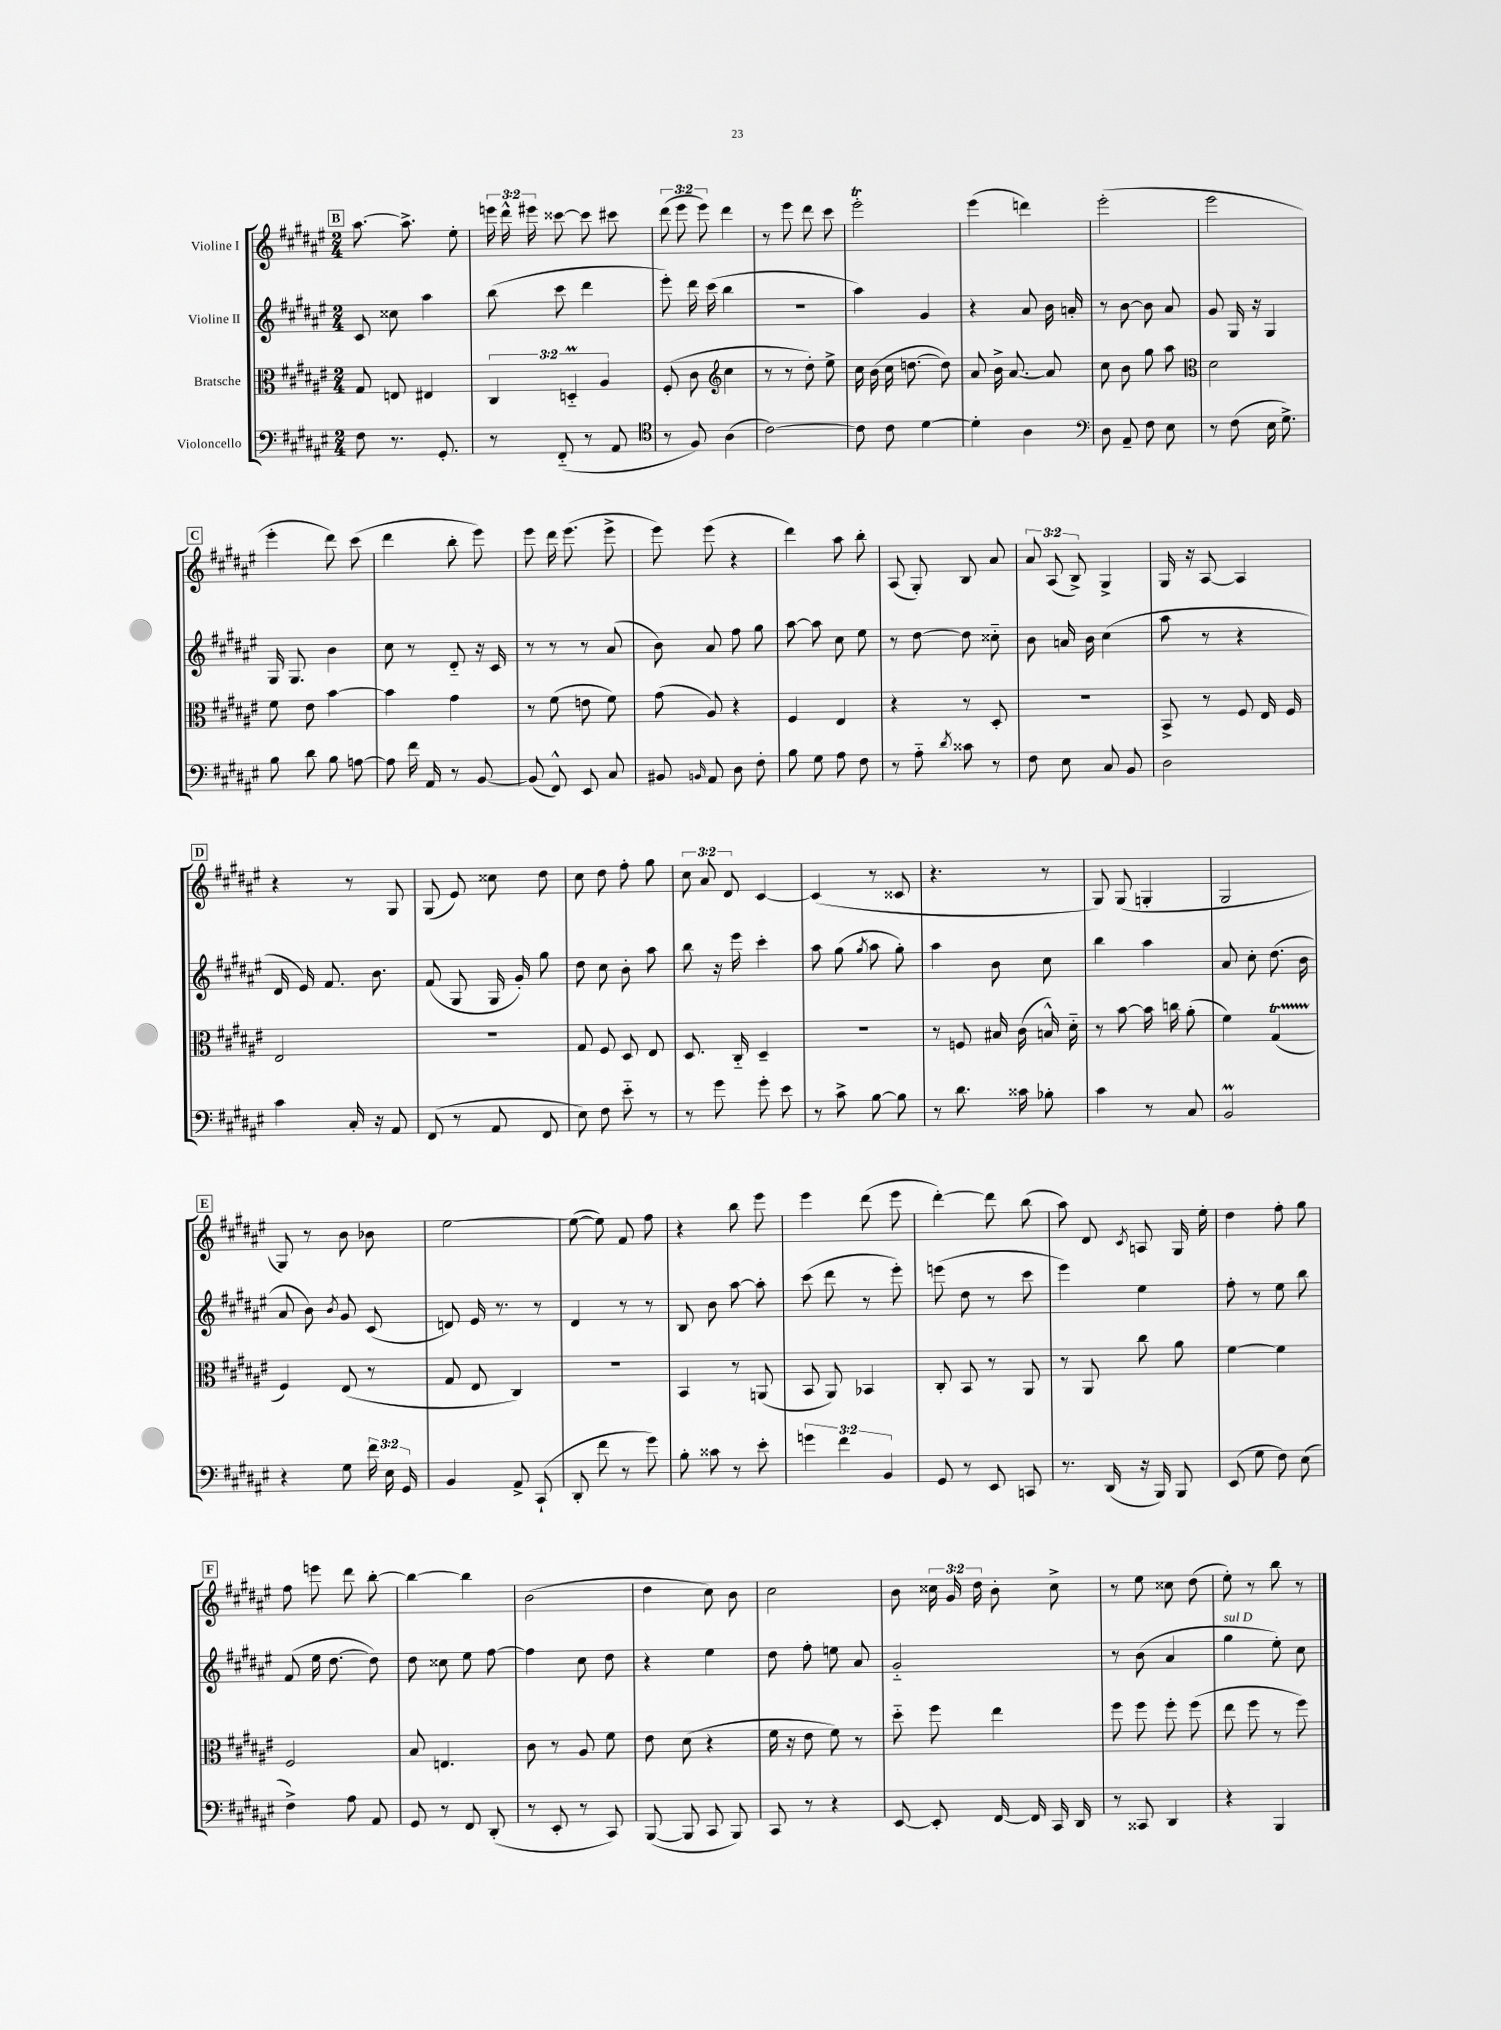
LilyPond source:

<<
\new StaffGroup <<
\new Staff = "s0" \with { instrumentName = "Violine I" } {
    \clef treble \key fis \major \numericTimeSignature \time 2/4 \override Staff.TupletNumber.text = #tuplet-number::calc-fraction-text
    \autoBeamOff \mark \markup { \box "B" } ais''8.~ ais''8.-> eis''8-. |
    \tuplet 3/2 { e'''16 dis'''16-^ eis'''16 } cisis'''8~ cisis'''8 cis'''8 |
    \tuplet 3/2 { dis'''8( eis'''8 eis'''8) } dis'''4 |
    r8 eis'''8 dis'''8 cis'''8 |
    eis'''2-.\trill |
    eis'''4( d'''4) |
    eis'''2-.( |
    eis'''2 |
    \mark \markup { \box "C" } eis'''4-. dis'''8) cis'''8( |
    dis'''4 b''8-. eis'''8) |
    eis'''8 dis'''16 eis'''8.( eis'''8-> |
    eis'''8) eis'''8( r4 |
    dis'''4) ais''8 b''8-. |
    ais8( gis8-.) b8 ais'8 |
    \tuplet 3/2 { ais'8 ais8( b8->) } gis4-> |
    gis16 r16 ais8~ ais4 |
    \mark \markup { \box "D" } r4 r8 gis8 |
    gis8( eis'8) cisis''8 dis''8 |
    cis''8 dis''8 fis''8-. gis''8 |
    \tuplet 3/2 { cis''8 ais'8 dis'8 } cis'4~ |
    cis'4( r8 cisis'8 |
    r4. r8 |
    gis8) gis8( g4-. |
    gis2 |
    \mark \markup { \box "E" } gis8) r8 b'8 bes'8 |
    eis''2~ |
    eis''8~( eis''8) fis'8 fis''8 |
    r4 b''8 eis'''8 |
    eis'''4 dis'''8( eis'''8 |
    dis'''4~-.) dis'''8 b''8( |
    ais''8) dis'8 \acciaccatura { cis'8 } a8 gis16 eis''16-. |
    dis''4 fis''8-. gis''8 |
    \mark \markup { \box "F" } fis''8 e'''8 dis'''8 b''8~-. |
    b''4~ b''4 |
    b'2( |
    dis''4 cis''8) b'8 |
    cis''2 |
    b'8 \tuplet 3/2 { cisis''16 gis'16 dis''16 } b'8-. cisis''8-> |
    r8 eis''8 cisis''8 dis''8( |
    eis''8-.) r8 b''8 r8 \bar "|." |
}
\new Staff = "s1" \with { instrumentName = "Violine II" } {
    \clef treble \key fis \major \numericTimeSignature \time 2/4
    \autoBeamOff \mark \markup { \box "B" } cis'8 cisis''8 ais''4 |
    b''8( cis'''8 dis'''4 |
    eis'''8-.) dis'''16 cis'''16( b''4 |
    r2 |
    ais''4) gis'4 |
    r4 ais'8 b'16 a'16-. |
    r8 b'8~ b'8 ais'8 |
    gis'8 gis16 r16 gis4 |
    \mark \markup { \box "C" } gis16 gis8. b'4 |
    cis''8 r8 dis'8-_ r16 cis'16 |
    r8 r8 r8 ais'8( |
    b'8) ais'8 fis''8 gis''8 |
    ais''8~ ais''8 cis''8 eis''8 |
    r8 dis''8~ dis''8 cisis''8-_ |
    b'8 a'16 b'16 cis''4( |
    ais''8 r8 r4 |
    \mark \markup { \box "D" } dis'16 eis'16) fis'8. b'8. |
    fis'8( gis8 gis16 gis'16-.) gis''8 |
    dis''8 cis''8 b'8-. ais''8 |
    b''8 r16 eis'''16 cis'''4-. |
    ais''8 gis''8( \acciaccatura { gis''8 } ais''8 gis''8-.) |
    ais''4 b'8 cis''8 |
    b''4 ais''4 |
    ais'8 cis''8-. dis''8.( b'16 |
    \mark \markup { \box "E" } ais'8 b'8) \acciaccatura { b'8 } gis'8 cis'8( |
    d'8) eis'16 r8. r8 |
    dis'4 r8 r8 |
    b8 b'8 ais''8~ ais''8-. |
    cis'''8( dis'''8 r8 eis'''8-.) |
    e'''8( dis''8 r8 cis'''8 |
    eis'''4) eis''4 |
    fis''8-. r8 eis''8 b''8 |
    \mark \markup { \box "F" } fis'8( eis''16 dis''8.~ dis''8) |
    dis''8 cisis''8 eis''8 fis''8~ |
    fis''4 cis''8 dis''8 |
    r4 eis''4 |
    dis''8 fis''8-. e''8 ais'8 |
    gis'2-_ |
    r8 b'8( ais'4 |
    gis''4^\markup { \italic "sul D" } eis''8-.) cis''8 \bar "|." |
}
\new Staff = "s2" \with { instrumentName = "Bratsche" } {
    \clef alto \key fis \major \numericTimeSignature \time 2/4 \override Staff.TupletNumber.text = #tuplet-number::calc-fraction-text
    \autoBeamOff \mark \markup { \box "B" } gis8 e8 eis4 |
    \tuplet 3/2 { cis4 d4-_\prall ais4 } |
    fis8-.( cis'8 \clef treble cis''4 |
    r8 r8 dis''8-.) eis''8-> |
    cis''16 b'16( cis''16 d''8.~ d''8) |
    ais'8 b'16-> ais'8.~ ais'8 |
    cis''8 b'8 gis''8 ais''8 |
    \clef alto dis'2 |
    \mark \markup { \box "C" } fis'8 eis'8 b'4~ |
    b'4 gis'4 |
    r8 fis'8( e'8 fis'8) |
    gis'8( ais8) r4 |
    fis4 eis4 |
    r4 r8 dis8-. |
    R2 |
    b,8-> r8 fis8 eis16 fis16 |
    \mark \markup { \box "D" } eis2 |
    R2 |
    gis8 fis8 dis8 eis8 |
    dis8. cis16-_ dis4-- |
    r2 |
    r8 f8 bis16 cis'16( b16-^) dis'16-_ |
    r8 b'8~ b'16 c''16 ais'8-.( |
    fis'4) gis4\startTrillSpan( |
    \mark \markup { \box "E" } fis4\stopTrillSpan) eis8( r8 |
    gis8 eis8 cis4) |
    r2 |
    b,4 r8 a,8( |
    b,8 ais,8) bes,4 |
    cis8-. b,8 r8 ais,8 |
    r8 ais,8 cis''8 ais'8 |
    fis'4~ fis'4 |
    \mark \markup { \box "F" } fis2 |
    b8 e4. |
    cis'8 r8 ais8 fis'8 |
    eis'8 dis'8( r4 |
    fis'16 r16 eis'8 fis'8) r8 |
    dis''8-_ fis''8 eis''4 |
    fis''8 fis''8 fis''8-. fis''8( |
    eis''8 fis''8 r8 fis''8) \bar "|." |
}
\new Staff = "s3" \with { instrumentName = "Violoncello" } {
    \clef bass \key fis \major \numericTimeSignature \time 2/4 \override Staff.TupletNumber.text = #tuplet-number::calc-fraction-text
    \autoBeamOff \mark \markup { \box "B" } fis8 r8. gis,8.-. |
    r8 fis,8-_( r8 ais,8 |
    \clef tenor r8 fis8) ais4( |
    cis'2~) |
    cis'8 cis'8 dis'4~ |
    dis'4-. ais4 |
    \clef bass dis8 ais,8-- fis8 eis8 |
    r8 fis8( eis16 gis8.->) |
    \mark \markup { \box "C" } b8 dis'8 b8 a8~ |
    a8 fis'16 ais,16 r8 b,8~ |
    b,8( fis,8-^) eis,8 cis8 |
    bis,8 \grace { b,16 } ais,8 dis8 fis8-. |
    b8 gis8 ais8 fis8 |
    r8 ais8-_ \acciaccatura { dis'8 } cisis'8 r8 |
    fis8 eis8 cis8 b,8 |
    dis2 |
    \mark \markup { \box "D" } cis'4 cis16-. r16 ais,8 |
    fis,8( r8 ais,8 fis,8 |
    eis8) fis8 eis'8-_ r8 |
    r8 gis'8 gis'8-. eis'8 |
    r8 cis'8-> b8~ b8 |
    r8 dis'8. cisis'16 bes8-. |
    cis'4 r8 cis8 |
    b,2\prall |
    \mark \markup { \box "E" } r4 gis8 \tuplet 3/2 { fis'16 eis16 gis,16 } |
    b,4 ais,8-> cis,8-!( |
    dis,8-. fis'8 r8 gis'8) |
    b8-. cisis'8 r8 eis'8-. |
    \tuplet 3/2 { g'4 fis'4 b,4 } |
    gis,8 r8 eis,8 c,8 |
    r8. dis,16( r16 b,,16) b,,8 |
    eis,8( gis8 fis8) eis8( |
    \mark \markup { \box "F" } fis4->) ais8 ais,8 |
    gis,8 r8 fis,8 dis,8-.( |
    r8 eis,8-. r8 cis,8) |
    b,,8~( b,,8 cis,8 b,,8) |
    cis,8 r8 r4 |
    eis,8~ eis,8-. fis,16~ fis,16 cis,16 dis,16 |
    r8 cisis,8 dis,4 |
    r4 b,,4 \bar "|." |
}
>>
>>
